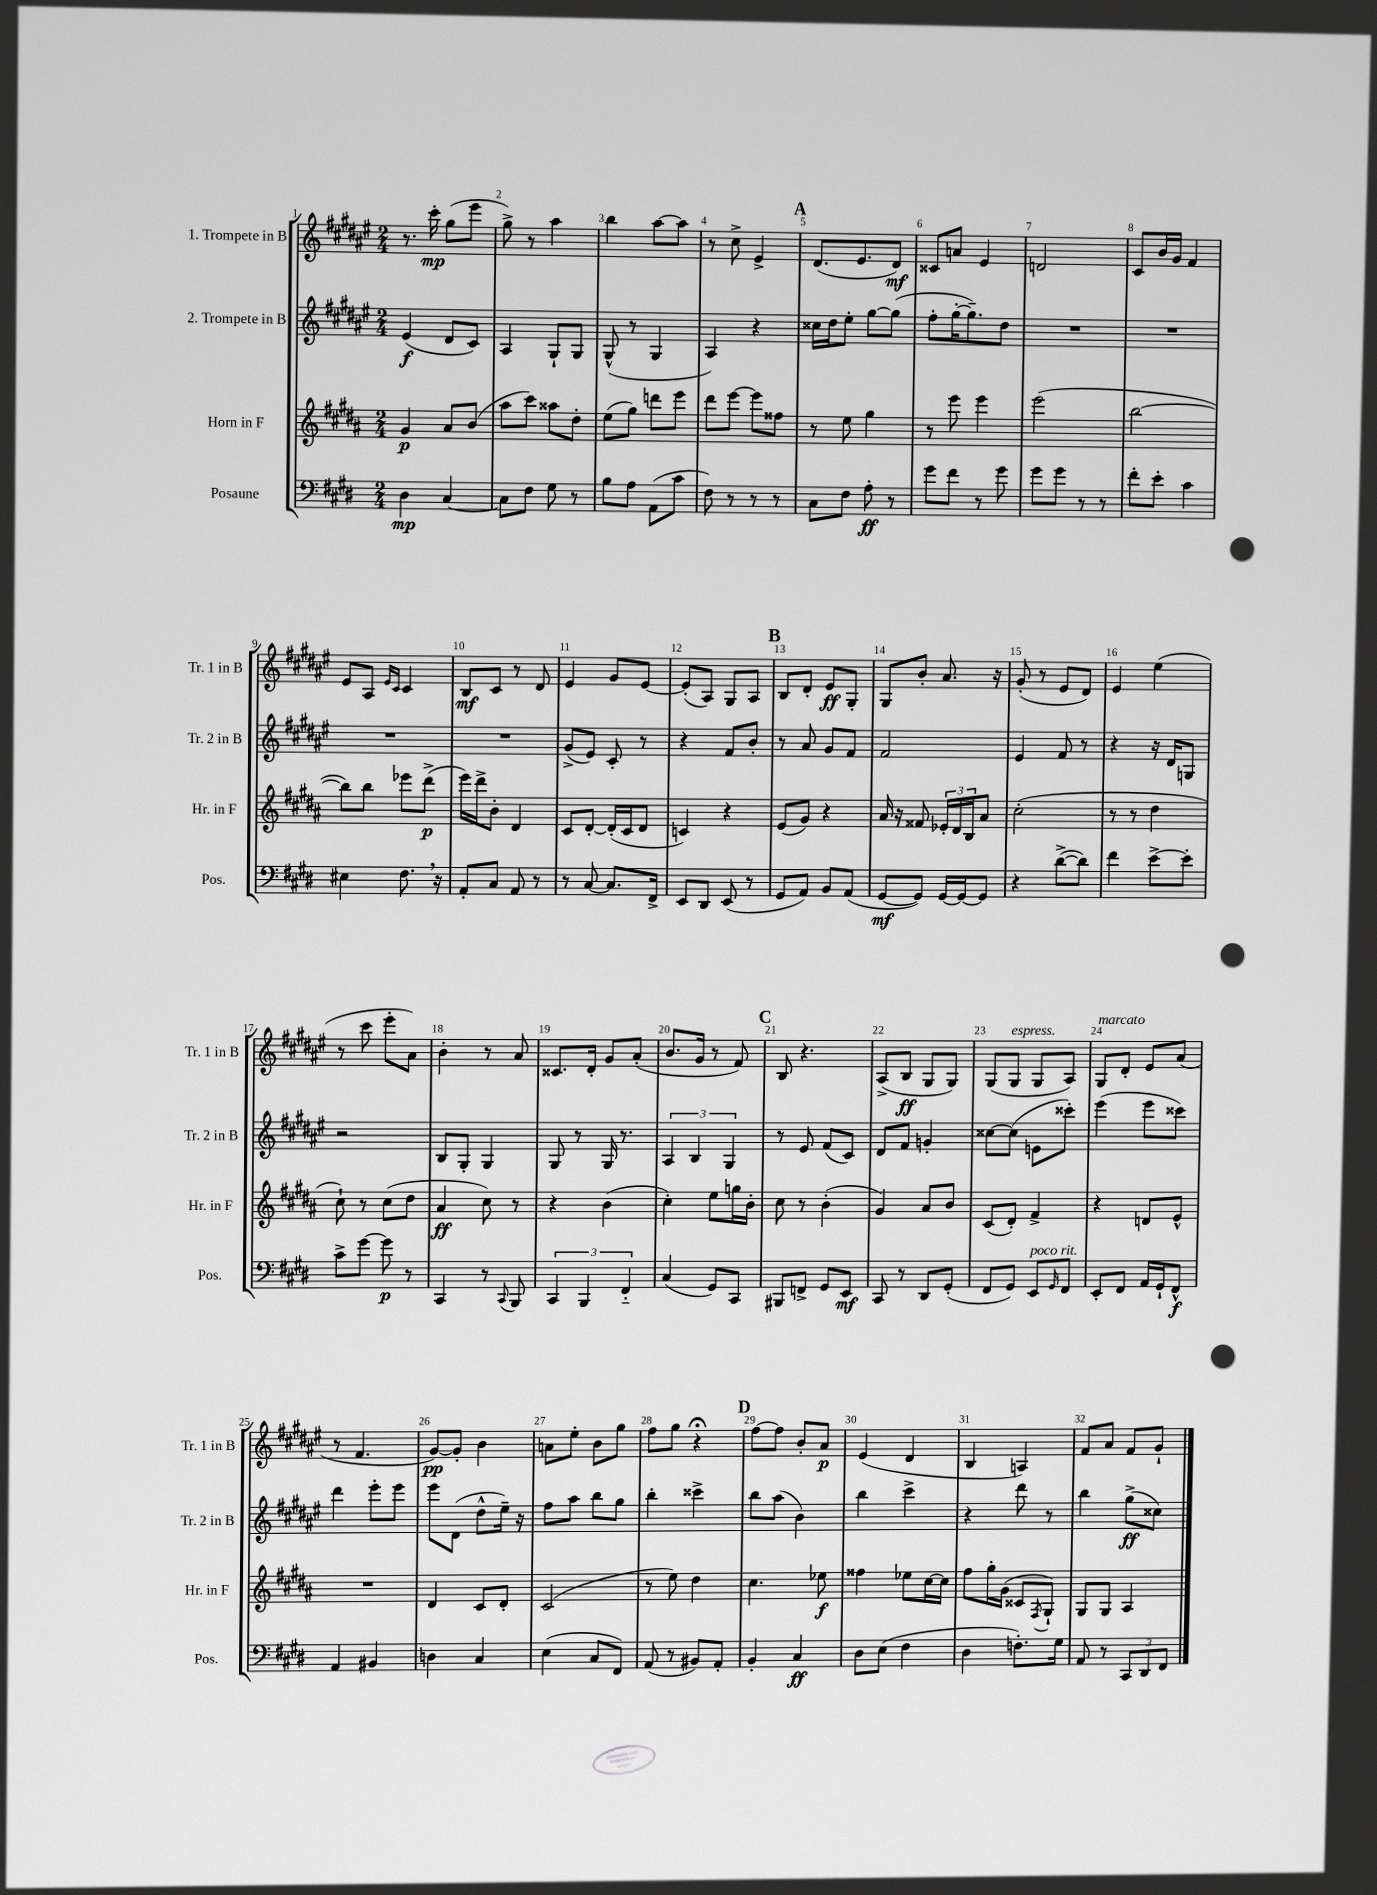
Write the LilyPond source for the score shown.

<<
\new StaffGroup <<
\new Staff = "s0" \with { instrumentName = "1. Trompete in B" shortInstrumentName = "Tr. 1 in B" } {
    \clef treble \key fis \major \numericTimeSignature \time 2/4
    r8. cis'''16-.\mp gis''8( eis'''8 |
    gis''8->) r8 ais''4 |
    b''4 ais''8~ ais''8 |
    r8 cis''8-> eis'4-> |
    \mark \markup { \bold "A" } dis'8.( eis'8. dis'8\mf) |
    cisis'8 a'8 eis'4 |
    d'2 |
    cis'8 b'16 gis'16 fis'4 |
    eis'8 ais8 \grace { eis'16 cis'16 } cis'4 |
    b8\mf cis'8 r8 dis'8 |
    eis'4 gis'8 eis'8~ |
    eis'8-.( ais8) gis8 ais8 |
    \mark \markup { \bold "B" } b8 dis'8-. eis'8\ff gis8-. |
    gis8 b'8-. ais'8. r16 |
    gis'8-.( r8 eis'8 dis'8) |
    eis'4 eis''4( |
    r8 cis'''8 eis'''8-. ais'8) |
    b'4-. r8 ais'8 |
    cisis'8. dis'16-. gis'8 ais'8-.( |
    b'8. gis'16 r8 fis'8) |
    \mark \markup { \bold "C" } b8 r4. |
    ais8->( b8\ff gis8 gis8) |
    gis8( gis8^\markup { \italic "espress." } gis8 ais8) |
    gis8^\markup { \italic "marcato" } dis'8-. eis'8 ais'8( |
    r8 fis'4. |
    gis'8~\pp) gis'8-. b'4 |
    a'8 eis''8-. b'8 gis''8 |
    fis''8 gis''8 r4\fermata |
    \mark \markup { \bold "D" } fis''8~ fis''8 b'8-. ais'8\p |
    eis'4( dis'4 |
    b4 a4) |
    fis'8 ais'8 fis'8 gis'8-! \bar "|." |
}
\new Staff = "s1" \with { instrumentName = "2. Trompete in B" shortInstrumentName = "Tr. 2 in B" } {
    \clef treble \key fis \major \numericTimeSignature \time 2/4
    eis'4\f( dis'8 cis'8) |
    ais4 gis8-! gis8 |
    gis8-^( r8 gis4 |
    ais4) r4 |
    \mark \markup { \bold "A" } cisis''16 dis''16 eis''8-. gis''8~ gis''8( |
    fis''8-. gis''16~-. gis''8.--) dis''8 |
    R2 |
    R2 |
    R2 |
    R2 |
    gis'8->( eis'8) cis'8-. r8 |
    r4 fis'8 b'8-. |
    \mark \markup { \bold "B" } r8 ais'8 gis'8 fis'8 |
    fis'2 |
    eis'4 fis'8 r8 |
    r4 r16 dis'16 g8 |
    r2 |
    b8 gis8-. gis4 |
    gis8 r8 gis16 r8. |
    \tuplet 3/2 { ais4 b4 gis4 } |
    \mark \markup { \bold "C" } r8 eis'8 fis'8( cis'8) |
    dis'8 fis'8 g'4-. |
    cisis''8~ cisis''8( e'8 cisis'''8-.) |
    eis'''4( eis'''8 cisis'''8) |
    dis'''4 eis'''8-. eis'''8 |
    eis'''8 dis'8( dis''8-^ eis''16--) r16 |
    fis''8 ais''8 b''8 gis''8 |
    b''4-. cisis'''4-> |
    \mark \markup { \bold "D" } b''8 ais''8( b'4) |
    b''4 cis'''4-> |
    r4 dis'''8 r8 |
    b''4 gis''8->\ff( cisis''8) \bar "|." |
}
\new Staff = "s2" \with { instrumentName = "Horn in F" shortInstrumentName = "Hr. in F" } {
    \clef treble \key b \major \numericTimeSignature \time 2/4
    gis'4\p ais'8 b'8( |
    ais''8 cis'''8) aisis''8 dis''8-. |
    e''8( gis''8) d'''8 e'''8 |
    dis'''8 e'''8~ e'''8 fisis''8 |
    \mark \markup { \bold "A" } r8 e''8 gis''4 |
    r8 e'''8 e'''4 |
    e'''2( |
    b''2~ |
    b''8) b''8 ees'''8 dis'''8->\p( |
    e'''16) dis'''16-> b'8-. dis'4 |
    cis'8 dis'8~-. dis'16-.( cis'16 dis'8 |
    c'4) r4 |
    \mark \markup { \bold "B" } e'8( gis'8) r4 |
    ais'16 r16 fisis'8 \tuplet 3/2 { ees'16-. dis'16 b16 } ais'8 |
    cis''2-.( |
    r8 r8 dis''4 |
    cis''8-!) r8 cis''8( dis''8 |
    ais'4\ff cis''8) r8 |
    r4 b'4( |
    cis''4-.) e''8 g''16 b'16-. |
    \mark \markup { \bold "C" } cis''8 r8 b'4-.( |
    gis'4) ais'8 b'8 |
    cis'8( dis'8-.) fis'4-> |
    r4 d'8 e'8-^ |
    R2 |
    dis'4 cis'8 dis'8-. |
    cis'2( |
    r8 e''8) dis''4 |
    \mark \markup { \bold "D" } cis''4. ees''8\f |
    fisis''4 ees''8 cis''16~ cis''16 |
    fis''8 gis''16-. gis'16( cisis'8 \acciaccatura { fis8 } gis8-!) |
    gis8 gis8 ais4 \bar "|." |
}
\new Staff = "s3" \with { instrumentName = "Posaune" shortInstrumentName = "Pos." } {
    \clef bass \key e \major \numericTimeSignature \time 2/4
    dis4\mp cis4~ |
    cis8 fis8 gis8 r8 |
    b8 a8 a,8( cis'8 |
    fis8) r8 r8 r8 |
    \mark \markup { \bold "A" } cis8 fis8 a8-.\ff r8 |
    gis'8 fis'8 r8 gis'8 |
    gis'8 gis'8 r8 r8 |
    fis'8-. e'8-. cis'4 |
    eis4 fis8. \breathe r16 |
    a,8-. cis8 a,8 r8 |
    r8 cis8~ cis8. fis,16-> |
    e,8 dis,8 e,8( r8 |
    \mark \markup { \bold "B" } gis,8 a,8) b,8 a,8( |
    gis,8~\mf gis,8) gis,16~ gis,16~ gis,8 |
    r4 dis'8~->( dis'8) |
    fis'4 e'8~-> e'8-. |
    cis'8-> gis'8~ gis'8\p r8 |
    cis,4 r8 \appoggiatura { cis,8 } b,,8 |
    \tuplet 3/2 { cis,4 b,,4 fis,4-_ } |
    cis4( gis,8) cis,8 |
    \mark \markup { \bold "C" } bis,,8 f,8-> gis,8 e,8\mf |
    cis,8 r8 dis,8 gis,8-.( |
    fis,8 gis,8) e,8^\markup { \italic "poco rit." } \grace { gis,16 } fis,8 |
    e,8-. fis,8 a,16 gis,16-! fis,8-^\f |
    a,4 bis,4 |
    d4 cis4 |
    e4( cis8 fis,8) |
    a,8( r8 bis,8) a,8-. |
    \mark \markup { \bold "D" } b,4-. cis4\ff |
    dis8 e8( fis4 |
    dis4 f8.-.) gis16 |
    a,8 r8 \tuplet 3/2 { cis,8 dis,8 fis,8 } \bar "|." |
}
>>
>>
\layout { \context { \Score \override BarNumber.break-visibility = ##(#f #t #t) barNumberVisibility = #all-bar-numbers-visible } }
